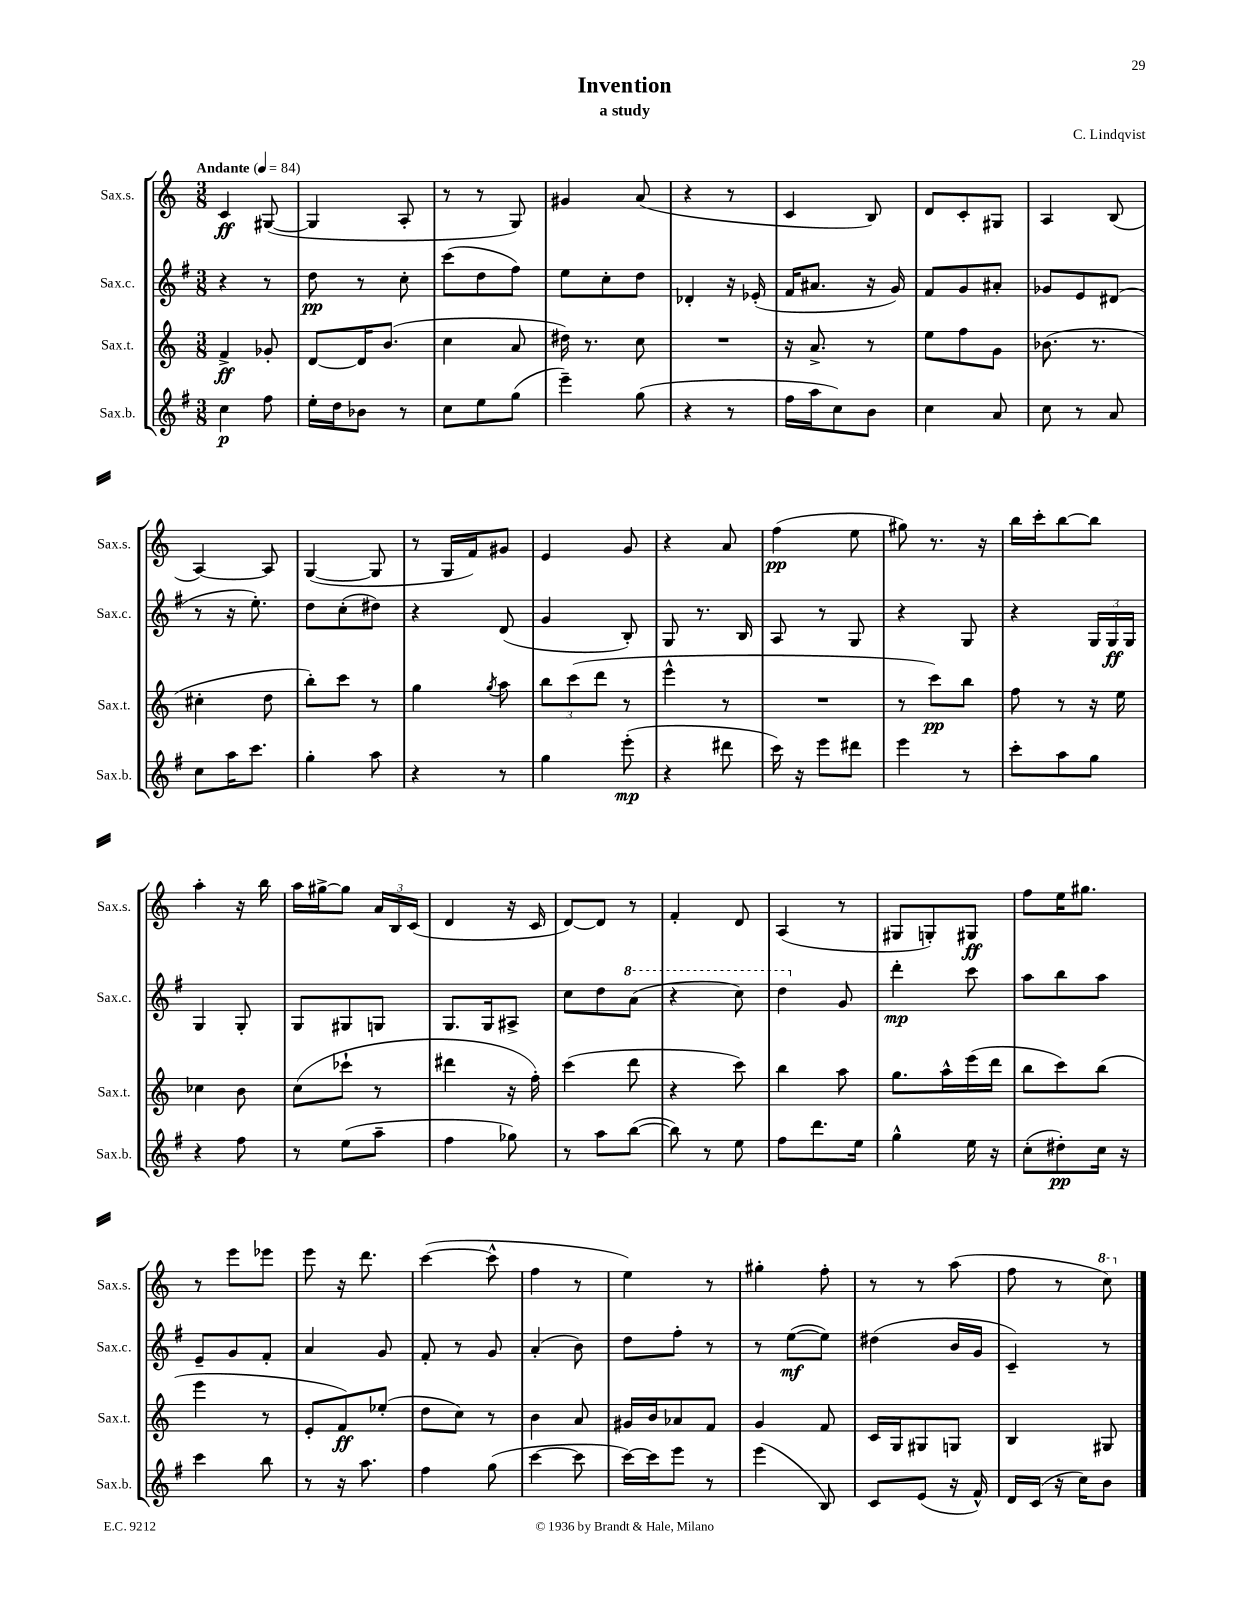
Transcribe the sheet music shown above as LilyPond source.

\header { title = "Invention" composer = "C. Lindqvist" subtitle = "a study" }
<<
\new StaffGroup <<
\new Staff = "s0" \with { instrumentName = "Sax.s." shortInstrumentName = "Sax.s." } {
    \clef treble \key c \major \numericTimeSignature \time 3/8 \tempo "Andante" 4 = 84
    \autoBeamOff c'4\ff gis8~( |
    gis4 a8-. |
    r8 r8 g8) |
    gis'4 a'8( |
    r4 r8 |
    c'4 b8) |
    d'8[ c'8-. gis8] |
    a4 b8( |
    a4~) a8 |
    g4~( g8 |
    r8 g16[ f'16) gis'8] |
    e'4 g'8 |
    r4 a'8 |
    f''4\pp( e''8 |
    gis''8) r8. r16 |
    b''16[ c'''16-. b''8~ b''8] |
    a''4-. r16 b''16 |
    a''16[ gis''16~-> gis''8] \tuplet 3/2 { a'16[ b16 c'16]( } |
    d'4 r16 c'16 |
    d'8[~) d'8] r8 |
    f'4-. d'8 |
    a4( r8 |
    gis8[ g8-.) gis8]\ff |
    f''8[ e''16 gis''8.] |
    r8 e'''8[ ees'''8] |
    e'''8 r16 d'''8. |
    c'''4~( c'''8-^ |
    f''4 r8 |
    e''4) r8 |
    gis''4-. f''8-. |
    r8 r8 a''8( |
    f''8 r8 \ottava #1 c'''8) \ottava #0 \bar "|." |
}
\new Staff = "s1" \with { instrumentName = "Sax.c." shortInstrumentName = "Sax.c." } {
    \clef treble \key g \major \numericTimeSignature \time 3/8
    \autoBeamOff r4 r8 |
    d''8\pp r8 c''8-. |
    c'''8[( d''8 fis''8]) |
    e''8[ c''8-. d''8] |
    des'4-. r16 ees'16-.( |
    fis'16[ ais'8.] r16 g'16) |
    fis'8[ g'8 ais'8]-. |
    ges'8[ e'8 dis'8]( |
    r8 r16 e''8.-.) |
    d''8[ c''8-.( dis''8]) |
    r4 d'8( |
    g'4 b8-.) |
    g8 r8. b16 |
    a8 r8 g8 |
    r4 g8 |
    r4 \tuplet 3/2 { g16[ g16\ff g16] } |
    g4 g8-. |
    g8[ gis8 g8] |
    g8.[ g16 ais8]-> |
    c''8[ d''8 \ottava #1 a''8]( |
    r4 c'''8) |
    d'''4 \ottava #0 g'8 |
    d'''4-.\mp c'''8 |
    a''8[ b''8 a''8] |
    e'8[-- g'8 fis'8]-. |
    a'4 g'8 |
    fis'8-. r8 g'8 |
    a'4-.( b'8) |
    d''8[ fis''8]-. r8 |
    r8 e''8[~\mf( e''8]) |
    dis''4( b'16[ g'16] |
    c'4--) r8 \bar "|." |
}
\new Staff = "s2" \with { instrumentName = "Sax.t." shortInstrumentName = "Sax.t." } {
    \clef treble \key c \major \numericTimeSignature \time 3/8
    \autoBeamOff f'4->\ff ges'8-. |
    d'8[~ d'16 b'8.]( |
    c''4 a'8 |
    dis''16) r8. c''8 |
    R4. |
    r16 a'8.-> r8 |
    e''8[ f''8 g'8] |
    bes'8.( r8. |
    cis''4-. d''8 |
    b''8[-.) c'''8] r8 |
    g''4 \acciaccatura { g''8 } a''8 |
    \tuplet 3/2 { b''8[ c'''8( d'''8] } r8 |
    e'''4-^ r8 |
    R4. |
    r8 c'''8[\pp) b''8] |
    f''8 r8 r16 e''16 |
    ces''4 b'8 |
    c''8[( ces'''8]-! r8 |
    dis'''4 r16 f''16-.) |
    c'''4( d'''8 |
    r4 c'''8) |
    b''4 a''8 |
    g''8.[ a''16-^ e'''16( d'''16] |
    b''8[ c'''8) b''8]( |
    e'''4 r8 |
    e'8[-. f'8\ff) ees''8]-.( |
    d''8[ c''8]) r8 |
    b'4 a'8 |
    gis'16[ b'16 aes'8 f'8] |
    g'4 f'8 |
    c'16[ g16 gis8 g8] |
    b4 gis8 \bar "|." |
}
\new Staff = "s3" \with { instrumentName = "Sax.b." shortInstrumentName = "Sax.b." } {
    \clef treble \key g \major \numericTimeSignature \time 3/8
    \autoBeamOff c''4\p fis''8 |
    e''16[-. d''16 bes'8] r8 |
    c''8[ e''8 g''8]( |
    e'''4--) g''8( |
    r4 r8 |
    fis''16[ a''16 c''8) b'8] |
    c''4 a'8 |
    c''8 r8 a'8 |
    c''8[ a''16 c'''8.] |
    g''4-. a''8 |
    r4 r8 |
    g''4 e'''8-.\mp( |
    r4 dis'''8 |
    c'''16) r16 e'''8[ dis'''8] |
    e'''4 r8 |
    c'''8[-. a''8 g''8] |
    r4 fis''8 |
    r8 e''8[( a''8]-- |
    fis''4 ges''8) |
    r8 a''8[ b''8]~( |
    b''8) r8 e''8 |
    fis''8[ d'''8. e''16] |
    g''4-^ e''16 r16 |
    c''8[-.( dis''8-.\pp) c''16] r16 |
    c'''4 b''8 |
    r8 r16 a''8. |
    fis''4 g''8( |
    c'''4~ c'''8 |
    c'''16[~) c'''16 e'''8] r8 |
    e'''4( b8) |
    c'8[ e'8]( r16 fis'16-^) |
    d'16[ c'16]( r16 c''16[) b'8] \bar "|." |
}
>>
>>
\layout { \context { \Score \remove "Bar_number_engraver" } }
